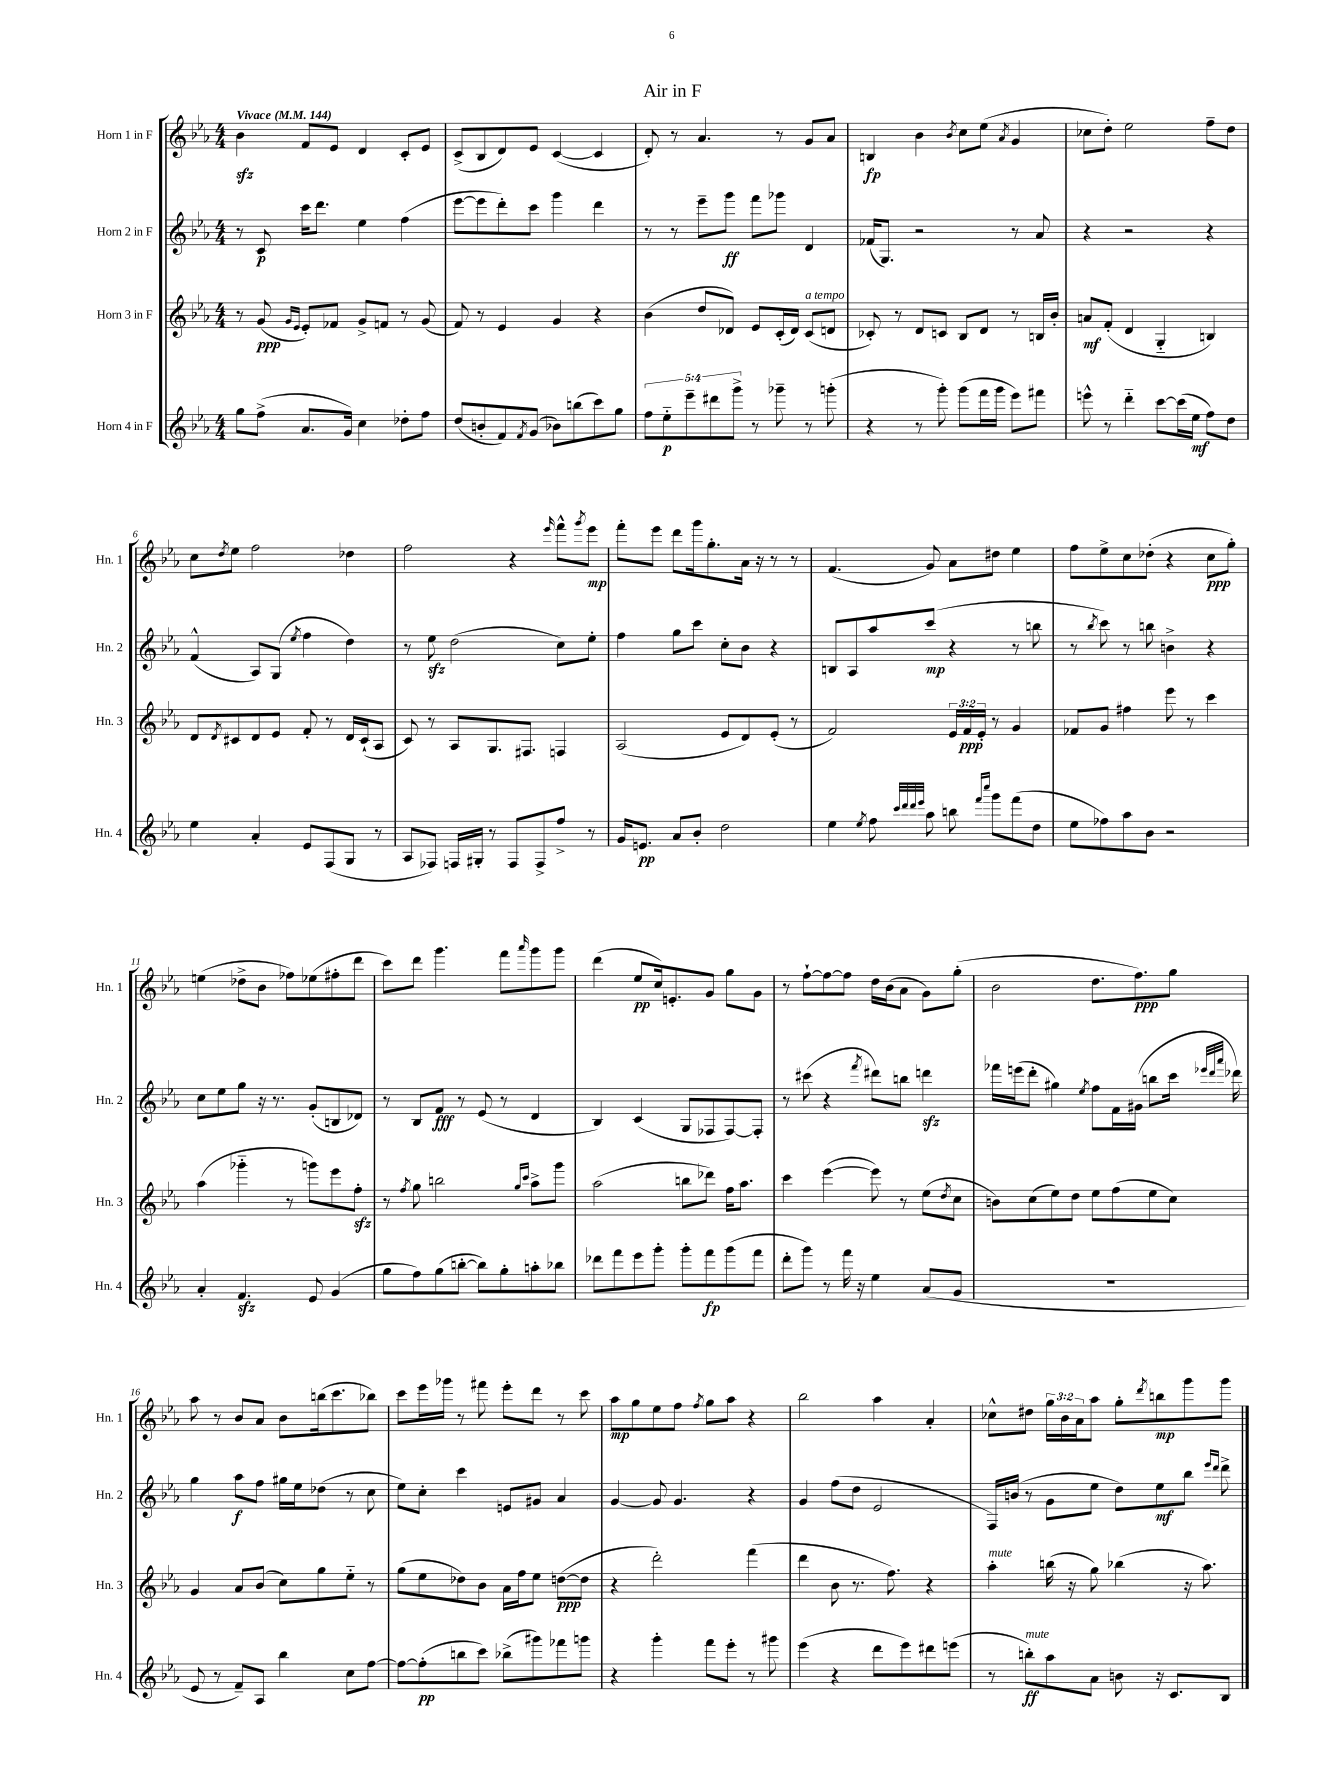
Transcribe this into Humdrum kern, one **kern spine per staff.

**kern	**kern	**kern	**kern
*staff4	*staff3	*staff2	*staff1
*clefG2	*clefG2	*clefG2	*clefG2
*k[b-e-a-]	*k[b-e-a-]	*k[b-e-a-]	*k[b-e-a-]
*M4/4	*M4/4	*M4/4	*M4/4
*MM144	*MM144	*MM144	*MM144
8gg	8r	8r	4b-
(8ff^	(8g	8c	.
.	16qqg	.	.
.	16qqe-	.	.
8.a-	8e-')	16ccc	8f
.	.	8.ddd	.
.	8f-	.	8e-
16g)	.	.	.
4cc	8g^	4ee-	4d
.	8f	.	.
8dd-'	8r	(4ff	8c'
8ff	(8g	.	8e-
=	=	=	=
(8dd	8f)	[8eee-	(8c^
8b'	8r	8eee-]	8B-
8f)	4e-	8ddd')	8d)
8qf	.	.	.
(8g	.	8ccc	8e-
8b-)	4g	4ggg	([4c
(8bb	.	.	.
8ccc)	4r	4ddd	4c]
8gg	.	.	.
=	=	=	=
10ff	(4b-	8r	8d')
10ee-'~	.	.	.
.	.	8r	8r
10eee-~	.	.	.
.	8dd	8eee-~	4.a-
10ddd#	.	.	.
.	8d-)	8ggg	.
10ggg^	.	.	.
8r	8e-	8fff	.
8ggg-~	(16c'	8ggg-	8r
.	16d-)	.	.
8r	(8c	4d	8g
(8ggg'	8d	.	8a-
=	=	=	=
4r	8c-')	(16f-	4B
.	.	8.G)	.
.	8r	.	.
8r	8d	2r	4b-
8ggg')	8c	.	.
.	.	.	8qb-
(8ggg	8B-	.	8cc
16fff	8d	.	(8ee-
16ggg	.	.	.
.	.	.	8qa-
8eee-)	8r	8r	4g
8fff#	16B	8a-	.
.	16b-'	.	.
=	=	=	=
8eee^^	8a	4r	8cc-
8r	(8f'	.	8dd')
4ddd'~	4d	2r	2ee-
[8ccc	4G'~	.	.
(16ccc]	.	.	.
16ee-	.	.	.
8ff)	4B)	4r	8ff~
8dd	.	.	8dd
=	=	=	=
4ee-	8d	(4f^^	8cc
.	8qd	.	8qdd
.	8c#	.	8ee-
4a-'	8d	8A-)	2ff
.	8e-	(8G	.
.	.	8qee-	.
8e-	8f'	4ff	.
(8F	8r	.	.
8G	16d	4dd)	4dd-
.	(16c#`	.	.
8r	8A-	.	.
=	=	=	=
8A-	8c)	8r	2ff
8F-)	8r	8ee-	.
16F	8A-	(2dd	.
16G#'	.	.	.
8r	8.G	.	.
8F	.	.	4r
.	8.F#	.	.
8F^	.	.	.
.	.	.	16qqeee-
8ff^	4F	8cc)	8fff^^
.	.	.	8qggg
8r	.	8ee-'	8eee-
=	=	=	=
16g	(2A-	4ff	8fff'
8.e	.	.	.
.	.	.	8eee-
8a-	.	8gg	8ddd
8b-'	.	8ccc	16ggg
.	.	.	8.gg'
2dd	8e-	8cc'	.
.	8d)	8b-	16a-
.	.	.	16r
.	(8e-'	4r	8r
.	8r	.	8r
=	=	=	=
4ee-	2f)	8B	(4.f
.	.	8A-	.
8qee-	.	.	.
8ff	.	8aa-	.
32qqccc	.	.	.
32qqddd	.	.	.
32qqddd	.	.	.
32qqeee-	.	.	.
8aa-	.	(8ccc	8g)
8bb	24e-	4r	8a-
.	24f	.	.
.	24e-'	.	.
16qqfff	.	.	.
16qqcccc	.	.	.
8ggg	8r	.	8dd#
(8fff	4g	8r	4ee-
8dd	.	8bb	.
=	=	=	=
8ee-	8f-	8r	8ff
.	.	8qbb-	.
8ff-)	8g	8ccc)	8ee-^
8aa-	4ff#	8r	8cc
8b-	.	8bb	(8dd-'
2r	8eee-	4b^	4r
.	8r	.	.
.	4ccc	4r	8cc
.	.	.	8gg')
=	=	=	=
4a-'	(4aa-	8cc	(4ee
.	.	8ee-	.
4.f	4ggg-'~	8gg	8dd-^
.	.	16r	8b-
.	.	8.r	.
.	8r	.	8ff-)
8e-	8ggg)	(8g'	(8ee-
(4g	8eee-	8B	8ff#'
.	8ff'	8d-)	8ddd
=	=	=	=
8gg	8r	8r	8ccc)
.	8qff	.	.
8ff)	8gg	8B-	8ddd
(8gg	2bb	8f	4.ggg
[8bb'	.	8r	.
8bb])	.	(8e-	.
8gg'	.	8r	8fff
.	16qqgg	.	.
.	16qqccc	.	16qqaaa-
8aa'	8aa-^	4d	8ggg
8bb-	8ggg	.	8ggg
=	=	=	=
8ddd-	(2aa-	4B-)	(4ddd
8fff	.	.	.
8eee-	.	(4c	8ee-
8ggg'	.	.	16cc)
.	.	.	8.e'
8ggg'	8bb	8G	.
8fff	8ddd-)	8F-	8g
(8ggg	16ff	[8F-)	8gg
.	8.aa-	.	.
8fff	.	8F-']	8g
=	=	=	=
8ddd'	4ccc	8r	8r
8ggg)	.	(8ccc#	[8ff`
8r	([4eee-	4r	8ff_
16fff	.	.	8ff]
16r	.	.	.
.	.	8qfff	.
4ee-	8eee-])	8ddd#)	16dd
.	.	.	(16b-
.	8r	8bb	8a-
(8a-	(8ee-	4ddd	8g)
.	8qdd	.	.
8g	8cc	.	(8gg'
=	=	=	=
1r	8b)	16fff-	2b-
.	.	(16eee	.
.	(8cc	8ddd'	.
.	8ee-)	4gg#)	.
.	8dd	.	.
.	.	8qee-	.
.	8ee-	8ff	8.dd
.	(8ff	16f	.
.	.	(16g#	8.ff)
.	8ee-	8bb	.
.	8cc)	16ccc	8gg
.	.	32qqeee-	.
.	.	32qqddd	.
.	.	32qqaaa-	.
.	.	16ddd-)	.
=	=	=	=
8e-	4g	4gg	8aa-
8r	.	.	8r
8f~)	8a-	8aa-	8b-
8A-	(8b-	8ff	8a-
4bb-	8cc)	16gg#	8b-
.	.	16ee-	.
.	8gg	(8dd-	(16bb
.	.	.	8.ccc
8cc	8ee-'~	8r	.
[8ff	8r	8cc	8bb-)
=	=	=	=
8ff_	(8gg	8ee-)	8ccc
(8ff']	8ee-	8cc'	16eee-
.	.	.	16ggg-
8bb	8dd-)	4ccc	8r
8ccc)	8b-	.	8fff#
(8bb-^	16a-	8e	8eee-'
.	16ff	.	.
8ggg#)	8ee-	8g#	8ddd
8fff-	([8dd	4a-	8r
8ggg	8dd]	.	8ccc
=	=	=	=
4r	4r	[4g	8aa-
.	.	.	8gg
4ggg'	2ddd')	8g]	8ee-
.	.	4.g	8ff
.	.	.	8qff
8fff	.	.	8gg
8eee-'	.	.	8aa-
8r	(4fff	4r	4r
8ggg#	.	.	.
=	=	=	=
(4eee-	4ddd	4g	2bb-
4r	8b-	(8ff	.
.	8.r	8dd	.
8ddd	.	2e-	4aa-
.	8.ff)	.	.
8eee-)	.	.	.
8ddd#	4r	.	4a-'
(8eee	.	.	.
=	=	=	=
8r	4aa-'	16F)	8cc-^^
.	.	(16b	.
8bb')	.	8r	8dd#
8aa-	(16bb	8g	24gg
.	.	.	24b-
.	16r	.	.
.	.	.	24a-
8a-	8gg)	8ee-	8aa-
8b	(4bb-	8dd)	8gg'
.	.	.	8qddd
16r	.	8ee-	8bb
8.c	.	.	.
.	16r	8bb-	8ggg
.	8.aa-)	.	.
.	.	16qqeee-	.
.	.	16qqddd	.
8B-	.	8ddd^	8ggg
==	==	==	==
*-	*-	*-	*-
